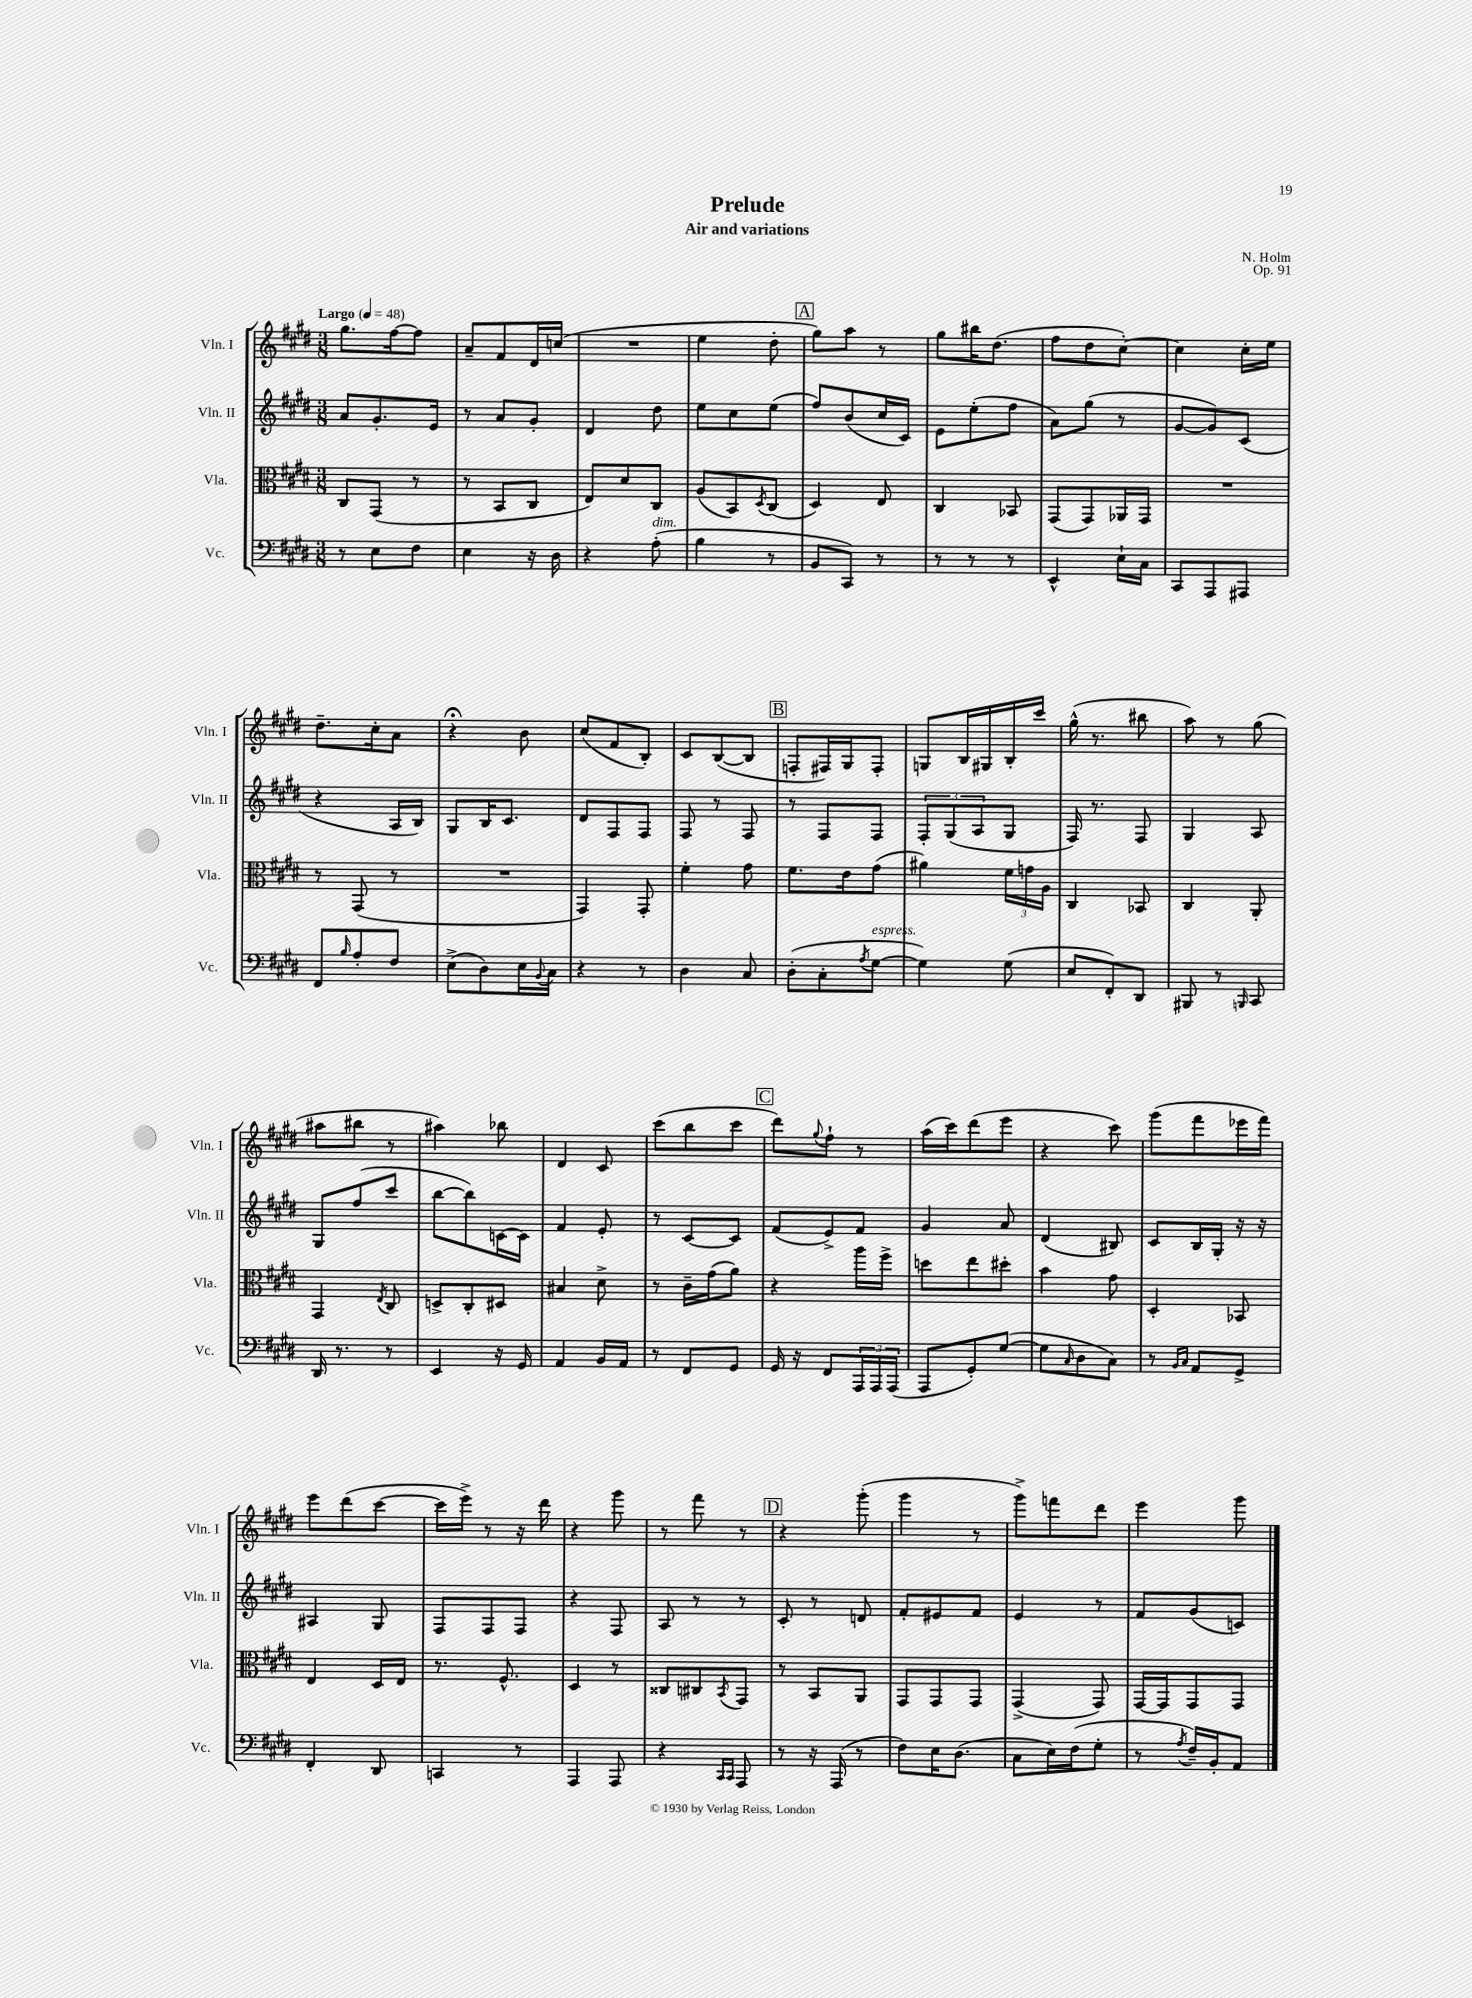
\header { title = "Prelude" composer = "N. Holm" subtitle = "Air and variations" opus = "Op. 91" }
<<
\new StaffGroup <<
\new Staff = "s0" \with { instrumentName = "Vln. I" shortInstrumentName = "Vln. I" } {
    \clef treble \key e \major \numericTimeSignature \time 3/8 \tempo "Largo" 4 = 48
    gis''8. fis''16~ fis''8 |
    a'8-- fis'8 dis'16 c''16( |
    R4. |
    e''4 dis''8-. |
    \mark \markup { \box "A" } gis''8) a''8 r8 |
    gis''8 bis''16 dis''8.( |
    fis''8 dis''8 cis''8~-.) |
    cis''4 cis''16-. e''16 |
    dis''8.-- cis''16-. a'8 |
    r4\fermata b'8 |
    cis''8( fis'8 b8-.) |
    cis'8 b8~( b8 |
    \mark \markup { \box "B" } f8-. fis16) gis16 fis8-. |
    g8 b16 gis16 b16-. cis'''16 |
    gis''16-^( r8. bis''8 |
    a''8) r8 gis''8( |
    ais''8 bis''8 r8 |
    ais''4) bes''8 |
    dis'4 cis'8 |
    cis'''8( b''8 cis'''8 |
    \mark \markup { \box "C" } dis'''8) \appoggiatura { gis''8 } fis''8-! r8 |
    a''16( cis'''16) dis'''8( e'''8 |
    r4 cis'''8) |
    gis'''8( fis'''8 ees'''16 fis'''16) |
    e'''8 dis'''8( cis'''8~ |
    cis'''16 e'''16->) r8 r16 dis'''16 |
    r4 gis'''8 |
    r8 fis'''8 r8 |
    \mark \markup { \box "D" } r4 gis'''8-.( |
    gis'''4 r8 |
    gis'''8->) f'''8 dis'''8 |
    e'''4 gis'''8 \bar "|." |
}
\new Staff = "s1" \with { instrumentName = "Vln. II" shortInstrumentName = "Vln. II" } {
    \clef treble \key e \major \numericTimeSignature \time 3/8
    a'8 gis'8.-. e'16 |
    r8 a'8 gis'8-. |
    dis'4 dis''8 |
    e''8 cis''8 e''8( |
    \mark \markup { \box "A" } fis''8) b'8( cis''16 cis'16) |
    e'8 e''8-.( fis''8 |
    a'8) gis''8( r8 |
    gis'8~ gis'8) cis'8( |
    r4 a16 b16) |
    gis8 b16 cis'8. |
    dis'8 fis8 fis8 |
    fis8 r8 fis8 |
    \mark \markup { \box "B" } r8 fis8 fis8 |
    \tuplet 3/2 { fis8-. gis8( a8 } gis8 |
    fis16) r8. fis8 |
    gis4 a8 |
    gis8 fis''8( cis'''8 |
    b''8~ b''8) c'16~ c'16 |
    fis'4 e'8-. |
    r8 cis'8~ cis'8 |
    \mark \markup { \box "C" } fis'8( e'8->) fis'8 |
    gis'4 a'8 |
    dis'4( bis8) |
    cis'8 b16 gis16-. r16 r16 |
    ais4 gis8 |
    fis8 fis8 fis8 |
    r4 fis8 |
    a8 r8 r8 |
    \mark \markup { \box "D" } cis'8-. r8 d'8 |
    fis'8-. eis'8 fis'8 |
    e'4 r8 |
    fis'8 gis'8( c'8) \bar "|." |
}
\new Staff = "s2" \with { instrumentName = "Vla." shortInstrumentName = "Vla." } {
    \clef alto \key e \major \numericTimeSignature \time 3/8
    cis8 gis,8( r8 |
    r8 b,8 cis8 |
    e8) dis'8 cis8 |
    a8( b,8) \acciaccatura { dis8 } cis8( |
    \mark \markup { \box "A" } dis4) e8 |
    cis4 bes,8 |
    gis,8( gis,8) aes,16 gis,16 |
    R4. |
    r8 gis,8( r8 |
    R4. |
    gis,4) gis,8-. |
    fis'4-. gis'8 |
    \mark \markup { \box "B" } fis'8. e'16 gis'8( |
    ais'4) \tuplet 3/2 { fis'16 g'16 a16 } |
    cis4 bes,8 |
    cis4 a,8-. |
    gis,4 \acciaccatura { e8 } cis8 |
    d8-> cis8-. dis8 |
    bis4 dis'8-> |
    r8 cis'16-- gis'16( a'8) |
    \mark \markup { \box "C" } r4 a''16 fis''16-> |
    d''8 e''8 dis''8-. |
    b'4 gis'8 |
    dis4-. bes,8 |
    e4 dis16 e16 |
    r8. fis8.-^ |
    dis4 r8 |
    cisis8 cis8 \acciaccatura { b,8 } gis,8 |
    \mark \markup { \box "D" } r8 b,8 a,8 |
    gis,8 gis,8 gis,8 |
    gis,4->( gis,8) |
    gis,16~ gis,16 gis,8 gis,8 \bar "|." |
}
\new Staff = "s3" \with { instrumentName = "Vc." shortInstrumentName = "Vc." } {
    \clef bass \key e \major \numericTimeSignature \time 3/8
    r8 e8 fis8 |
    e4 r16 dis16 |
    r4 a8-.^\markup { \italic "dim." }( |
    b4 r8 |
    \mark \markup { \box "A" } b,8 cis,8) r8 |
    r8 r8 r8 |
    e,4-^ e16-! cis16 |
    cis,8 a,,8 ais,,8 |
    fis,8 \grace { b16 } a8-. fis8 |
    e8->( dis8) e16 \appoggiatura { b,8 } cis16 |
    r4 r8 |
    dis4 cis8 |
    \mark \markup { \box "B" } dis8-.( cis8-. \acciaccatura { a8 } gis8~^\markup { \italic "espress." } |
    gis4) gis8( |
    e8 fis,8-.) dis,8 |
    bis,,8 r8 \grace { b,,16 } cis,8 |
    dis,16 r8. r8 |
    e,4 r16 gis,16 |
    a,4 b,16 a,16 |
    r8 fis,8 gis,8 |
    \mark \markup { \box "C" } gis,16 r16 fis,8 \tuplet 3/2 { a,,16 a,,16 a,,16( } |
    a,,8 gis,8-.) gis8~( |
    gis8 \grace { cis16 } dis8 cis8) |
    r8 \grace { b,16 cis16 } a,8 gis,8-> |
    fis,4-. dis,8 |
    c,4 r8 |
    a,,4 a,,8 |
    r4 \grace { cis,16 cis,16 } a,,8 |
    \mark \markup { \box "D" } r8 r16 a,,16( r8 |
    fis8) e16 dis8.( |
    cis8 e16) fis16( gis8-. |
    r8 \acciaccatura { a8 } fis16--) b,16-. a,8 \bar "|." |
}
>>
>>
\layout { \context { \Score \remove "Bar_number_engraver" } }
